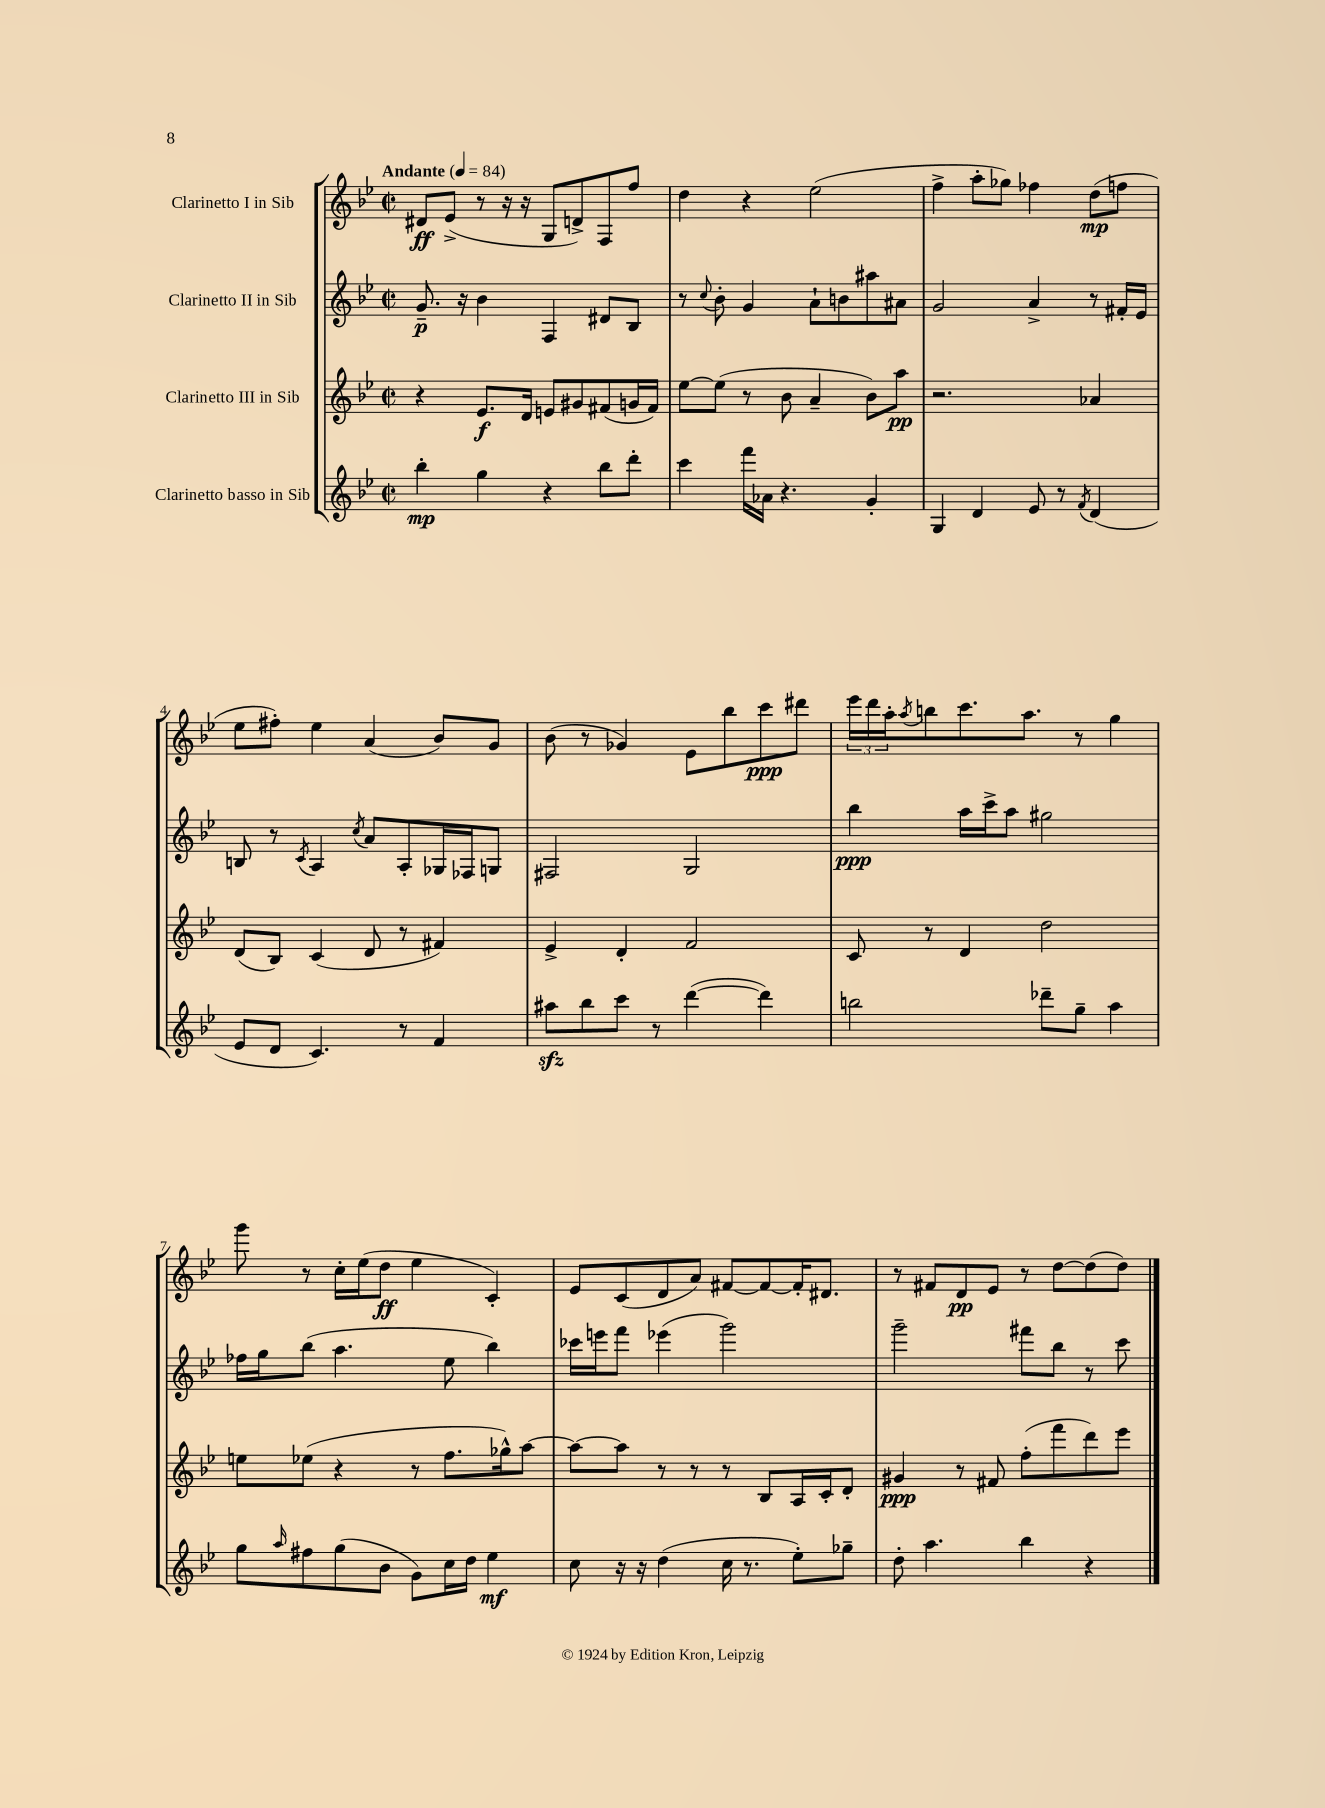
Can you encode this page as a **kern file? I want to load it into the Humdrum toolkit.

**kern	**kern	**kern	**kern
*staff4	*staff3	*staff2	*staff1
*clefG2	*clefG2	*clefG2	*clefG2
*k[b-e-]	*k[b-e-]	*k[b-e-]	*k[b-e-]
*M2/2	*M2/2	*M2/2	*M2/2
*met(c|)	*met(c|)	*met(c|)	*met(c|)
*MM84	*MM84	*MM84	*MM84
4bb-'	4r	8.g~	8d#
.	.	.	(8e-^
.	.	16r	.
4gg	8.e-	4b-	8r
.	.	.	16r
.	16d	.	16r
4r	8e	4F	8G
.	8g#	.	8d^)
8bb-	(8f#	8d#	8F
8ddd'	16g	8B-	8ff
.	16f#)	.	.
=	=	=	=
4ccc	[8ee-	8r	4dd
.	.	8qqcc	.
.	(8ee-]	8b-'	.
16fff	8r	4g	4r
16a-	.	.	.
4.r	8b-	.	.
.	4a~	8a`	(2ee-
.	.	8b	.
4g'	8b-)	8aa#	.
.	8aa	8a#	.
=	=	=	=
4G	2.r	2g	4ff^
4d	.	.	8aa'
.	.	.	8gg-)
8e-	.	4a^	4ff-
8r	.	.	.
8qf	.	.	.
(4d	4a-	8r	(8dd
.	.	16f#'	8ff
.	.	16e-	.
=	=	=	=
8e-	(8d	8B	8ee-
8d	8B-)	8r	8ff#')
.	.	8qc	.
4.c)	(4c	4A	4ee-
.	.	8qcc	.
.	8d	8a	(4a
8r	8r	8A'	.
4f	4f#)	16G-	8b-)
.	.	16F-	.
.	.	8G	8g
=	=	=	=
8aa#	4e-^	2F#	(8b-
8bb-	.	.	8r
8ccc	4d'	.	4g-)
8r	.	.	.
([4ddd	2f	2G	8e-
.	.	.	8bb-
4ddd])	.	.	8ccc
.	.	.	8ddd#
=	=	=	=
2bb	8c	4bb-	24eee-
.	.	.	24ddd
.	.	.	24aa'
.	.	.	8qaa
.	8r	.	8bb
.	4d	16aa	8.ccc
.	.	16ccc^	.
.	.	8aa	.
.	.	.	8.aa
8ddd-~	2dd	2gg#	.
8gg~	.	.	8r
4aa	.	.	4gg
=	=	=	=
8gg	8ee	16ff-	8ggg
.	.	16gg	.
16qqaa	.	.	.
8ff#	(8ee-	(8bb-	8r
(8gg	4r	4.aa	16cc'
.	.	.	(16ee-
8b-	.	.	8dd
8g)	8r	.	4ee-
16cc	8.ff	8ee-	.
16dd	.	.	.
4ee-	.	4bb-)	4c')
.	16gg-^^)	.	.
.	[8aa	.	.
=	=	=	=
8cc	8aa_	16ccc-	8e-
.	.	16eee	.
16r	8aa]	8fff	(8c
16r	.	.	.
(4dd	8r	(4eee-	8d
.	8r	.	8a)
16cc	8r	2ggg)	[8f#
8.r	.	.	.
.	8B-	.	8f#_
8ee-')	16A	.	16f#']
.	16c'	.	8.d#
8gg-~	8d'	.	.
=	=	=	=
8dd'	4g#	2ggg~	8r
4.aa	.	.	8f#
.	8r	.	8d
.	8f#	.	8e-
4bb-	(8ff'	8fff#	8r
.	8fff	8bb-	[8dd
4r	8ddd)	8r	(8dd]
.	8eee-	8ccc	8dd)
==	==	==	==
*-	*-	*-	*-
